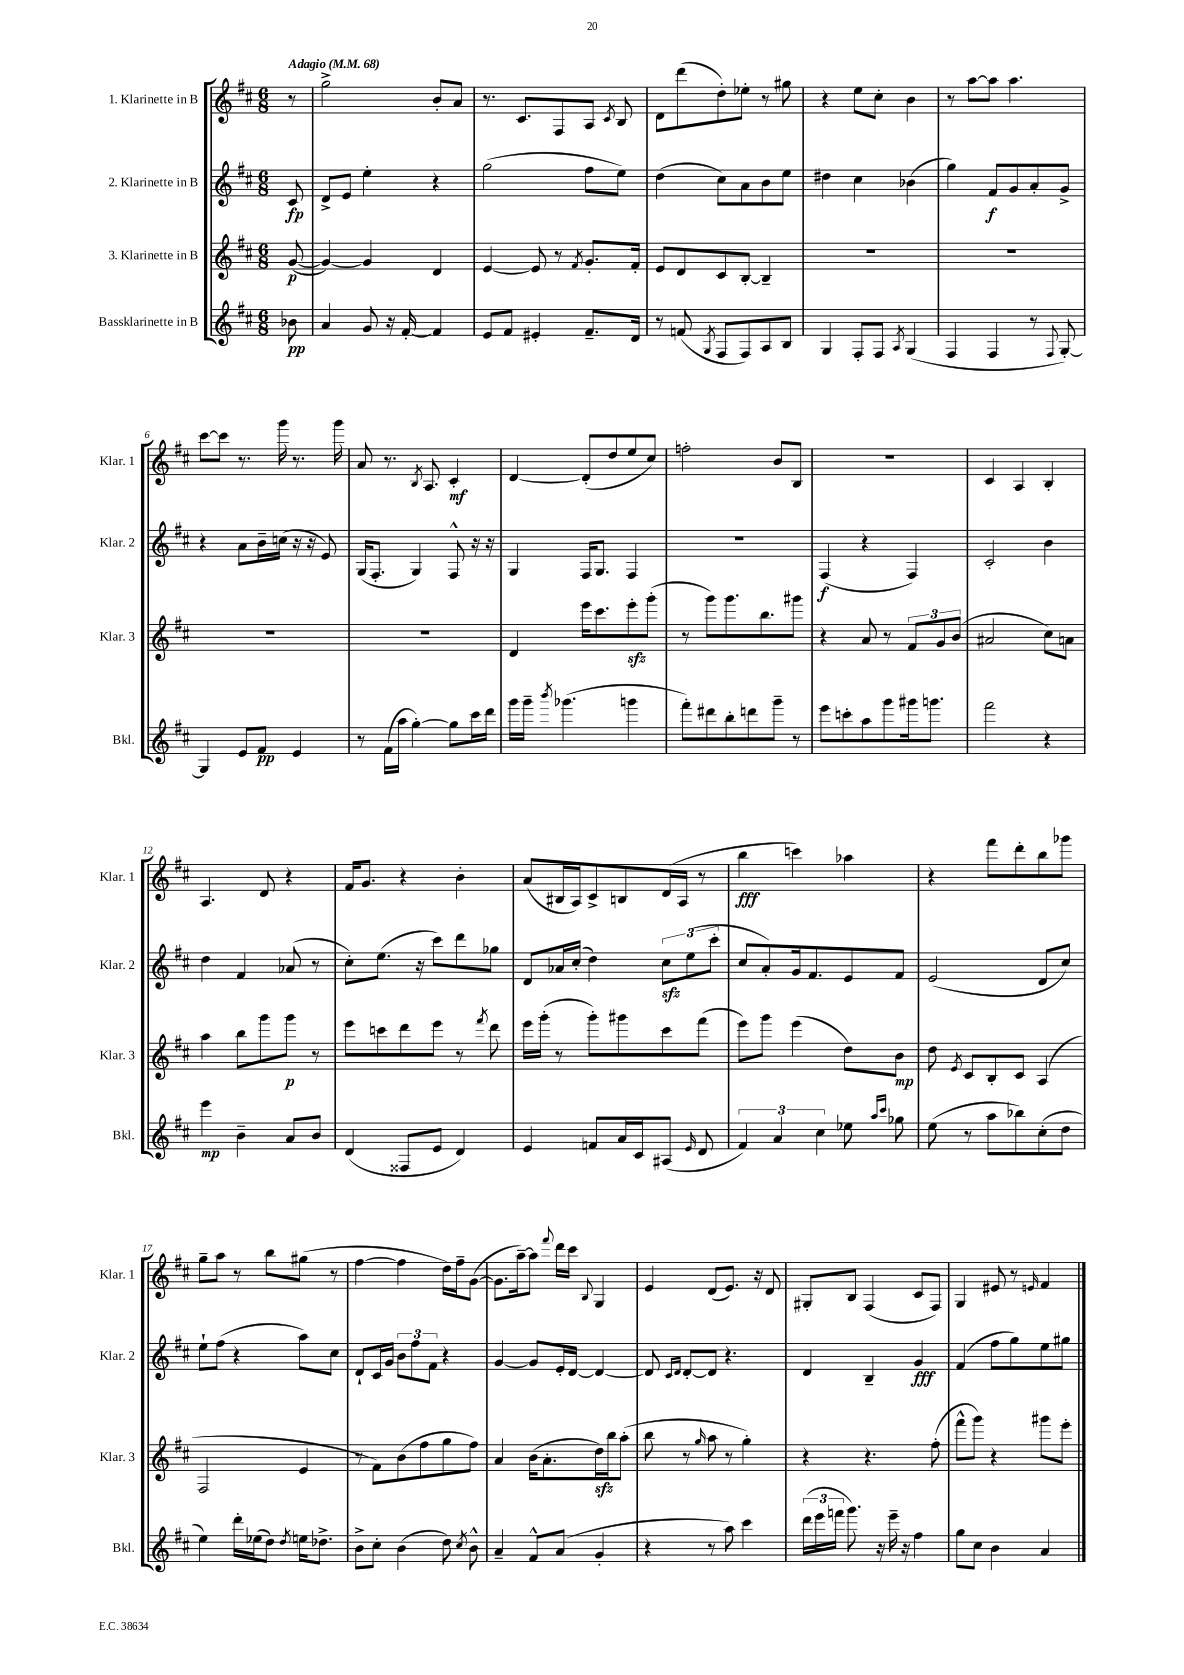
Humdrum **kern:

**kern	**kern	**kern	**kern
*staff4	*staff3	*staff2	*staff1
*clefG2	*clefG2	*clefG2	*clefG2
*k[f#c#]	*k[f#c#]	*k[f#c#]	*k[f#c#]
*M6/8	*M6/8	*M6/8	*M6/8
*MM68	*MM68	*MM68	*MM68
8b-	([8g	8c#	8r
=	=	=	=
4a	4g_)	8d^	2gg^
.	.	8e	.
8g	4g]	4ee'	.
16r	.	.	.
[16f#'	.	.	.
4f#]	4d	4r	8b'
.	.	.	8a
=	=	=	=
8e	[4e	(2gg	8.r
8f#	.	.	.
.	.	.	8.c#
4e#'	8e]	.	.
.	8r	.	8F#
.	8qf#	.	.
8.f#~	8.g'	8ff#	8A
.	.	.	8qc#
.	.	8ee)	8B
16d	16f#'	.	.
=	=	=	=
8r	8e	(4dd	8d
(8f	8d	.	(8ddd
8qG	.	.	.
8F#	8c#	8cc#)	8dd')
8F#)	[8B'	8a	8ee-'
8A	4B~]	8b	8r
8B	.	8ee	8gg#
=	=	=	=
4G	2.r	4dd#	4r
8F#'	.	4cc#	8ee
8F#	.	.	8cc#'
8qA	.	.	.
(4G	.	(4b-	4b
=	=	=	=
4F#	2.r	4gg)	8r
.	.	.	[8aa
4F#	.	8f#	8aa]
.	.	8g	4.aa
8r	.	8a'	.
8qqF#	.	.	.
[8G')	.	8g^	.
=	=	=	=
4G]	2.r	4r	[8ccc#
.	.	.	8ccc#]
8e	.	8a	8.r
8f#	.	16b~	.
.	.	(16cc	16ggg
4e	.	16r	8.r
.	.	16r	.
.	.	8e)	.
.	.	.	16ggg
=	=	=	=
8r	2.r	(16G	8a
.	.	8.F#'	.
(16f#	.	.	8.r
16aa	.	.	.
[4gg')	.	4G)	.
.	.	.	8qB
.	.	.	8.A
8gg]	.	8F#^^	4c#'
16ccc#	.	16r	.
16ddd	.	16r	.
=	=	=	=
16ggg	4d	4G	[4d
16ggg~	.	.	.
8qbbb	.	.	.
(4.ggg-	.	.	.
.	16eee	16F#	(8d']
.	8.ccc#	8.G	.
.	.	.	8dd
4ggg	8eee'	4F#	8ee
.	(8ggg'	.	8cc#)
=	=	=	=
8fff#')	8r	2.r	2ff'
8ddd#	8ggg)	.	.
8bb'	8.ggg	.	.
8ddd	.	.	.
.	8.bb	.	.
8ggg~	.	.	8b
8r	8ggg#	.	8B
=	=	=	=
8eee	4r	(4F#	2.r
8ccc'	.	.	.
8aa	8a	4r	.
8ggg	8r	.	.
16ggg#	12f#	4F#)	.
8.ggg	.	.	.
.	12g	.	.
.	(12b	.	.
=	=	=	=
2fff#	2a#	2c#'	4c#
.	.	.	4A
4r	8cc#)	4b	4B'
.	8a	.	.
=	=	=	=
4eee	4aa	4dd	4.A
4b~	8bb	4f#	.
.	8ggg	.	8d
8a	8ggg	(8a-	4r
8b	8r	8r	.
=	=	=	=
(4d	8eee	8cc#')	16f#
.	.	.	8.g
.	8ccc	(8.ee	.
8F##	8ddd	.	4r
.	.	16r	.
8e	8eee	8ccc#)	.
4d)	8r	8ddd	4b'
.	8qfff#	.	.
.	8ddd	8gg-	.
=	=	=	=
4e	16eee	8d	(8a
.	(16ggg'	.	.
.	8r	16a-	16B#
.	.	(16cc#'	16A)
8f	8ggg')	4dd)	8c#^
16a	8ggg#	.	8B
16c#	.	.	.
(8A#	8ccc#	12cc#	(16d
.	.	.	16A
.	.	(12ee	.
16qqe	.	.	.
8d	(8fff#	.	8r
.	.	12ccc#'	.
=	=	=	=
6f#)	8eee)	8cc#	4bb
.	8ggg	8a')	.
6a	.	.	.
.	(4eee	16g	4ccc)
.	.	8.f#	.
6cc#	.	.	.
8ee-	8dd)	8e	4aa-
16qqaa	.	.	.
16qqccc#	.	.	.
8gg-	8b	8f#	.
=	=	=	=
(8ee	8dd	(2e	4r
.	8qe	.	.
8r	8c#	.	.
8aa	8B'	.	8fff#
8bb-)	8c#	.	8ddd'
(8cc#'	(4A	8d	8bb
8dd	.	8cc#)	8ggg-
=	=	=	=
4ee)	2F#	8ee`	8gg~
.	.	(8ff#	8aa
16ddd'	.	4r	8r
(16ee-	.	.	.
8dd)	.	.	8bb
8qdd	.	.	.
16ee	4e	8aa)	(8gg#
8.dd-^	.	.	.
.	.	8cc#	8r
=	=	=	=
8b^	8r	8d`	[4ff#
8cc#'	8f#)	16c#	.
.	.	16g	.
(4b	(8b	12b	4ff#]
.	.	12ff#	.
.	8ff#	.	.
.	.	12f#	.
8dd)	8gg	4r	16dd)
.	.	.	16ff#~
8qcc#	.	.	.
8b^^	8ff#)	.	([8g
=	=	=	=
4a~	4a	[4g	8.g]
.	.	.	[16aa~)
8f#^^	(16b	8g]	8aa]
.	8.a'	.	.
.	.	.	8qqfff#
(8a	.	16e'	16ddd
.	.	[16d	16ccc#
.	.	.	8qqB
4g'	16dd)	4d_	4G
.	16bb	.	.
.	(8aa'	.	.
=	=	=	=
4r	8bb	8d]	4e
.	.	16qqc#	.
.	.	16qqd	.
.	8r	[8d'	.
.	16qqgg	.	.
8r	8aa	8d]	(8d
8aa)	8r	4.r	8.e)
4ccc#	4gg')	.	.
.	.	.	16r
.	.	.	8d
=	=	=	=
(24ddd	4r	4d	8G#'
24eee	.	.	.
24fff	.	.	.
8.ggg)	.	.	8B
.	4.r	4B~	(4F#
16r	.	.	.
16eee~	.	.	.
16r	.	.	.
4ff#	.	4g	8c#
.	(8ff#'	.	8F#)
=	=	=	=
8gg	8fff#^^	(4f#	4G
8cc#	8ggg)	.	.
4b	4r	8ff#	8e#
.	.	8gg)	8r
.	.	.	16qqe
4a	8ggg#	8ee	4f#
.	8eee'	8gg#	.
==	==	==	==
*-	*-	*-	*-
